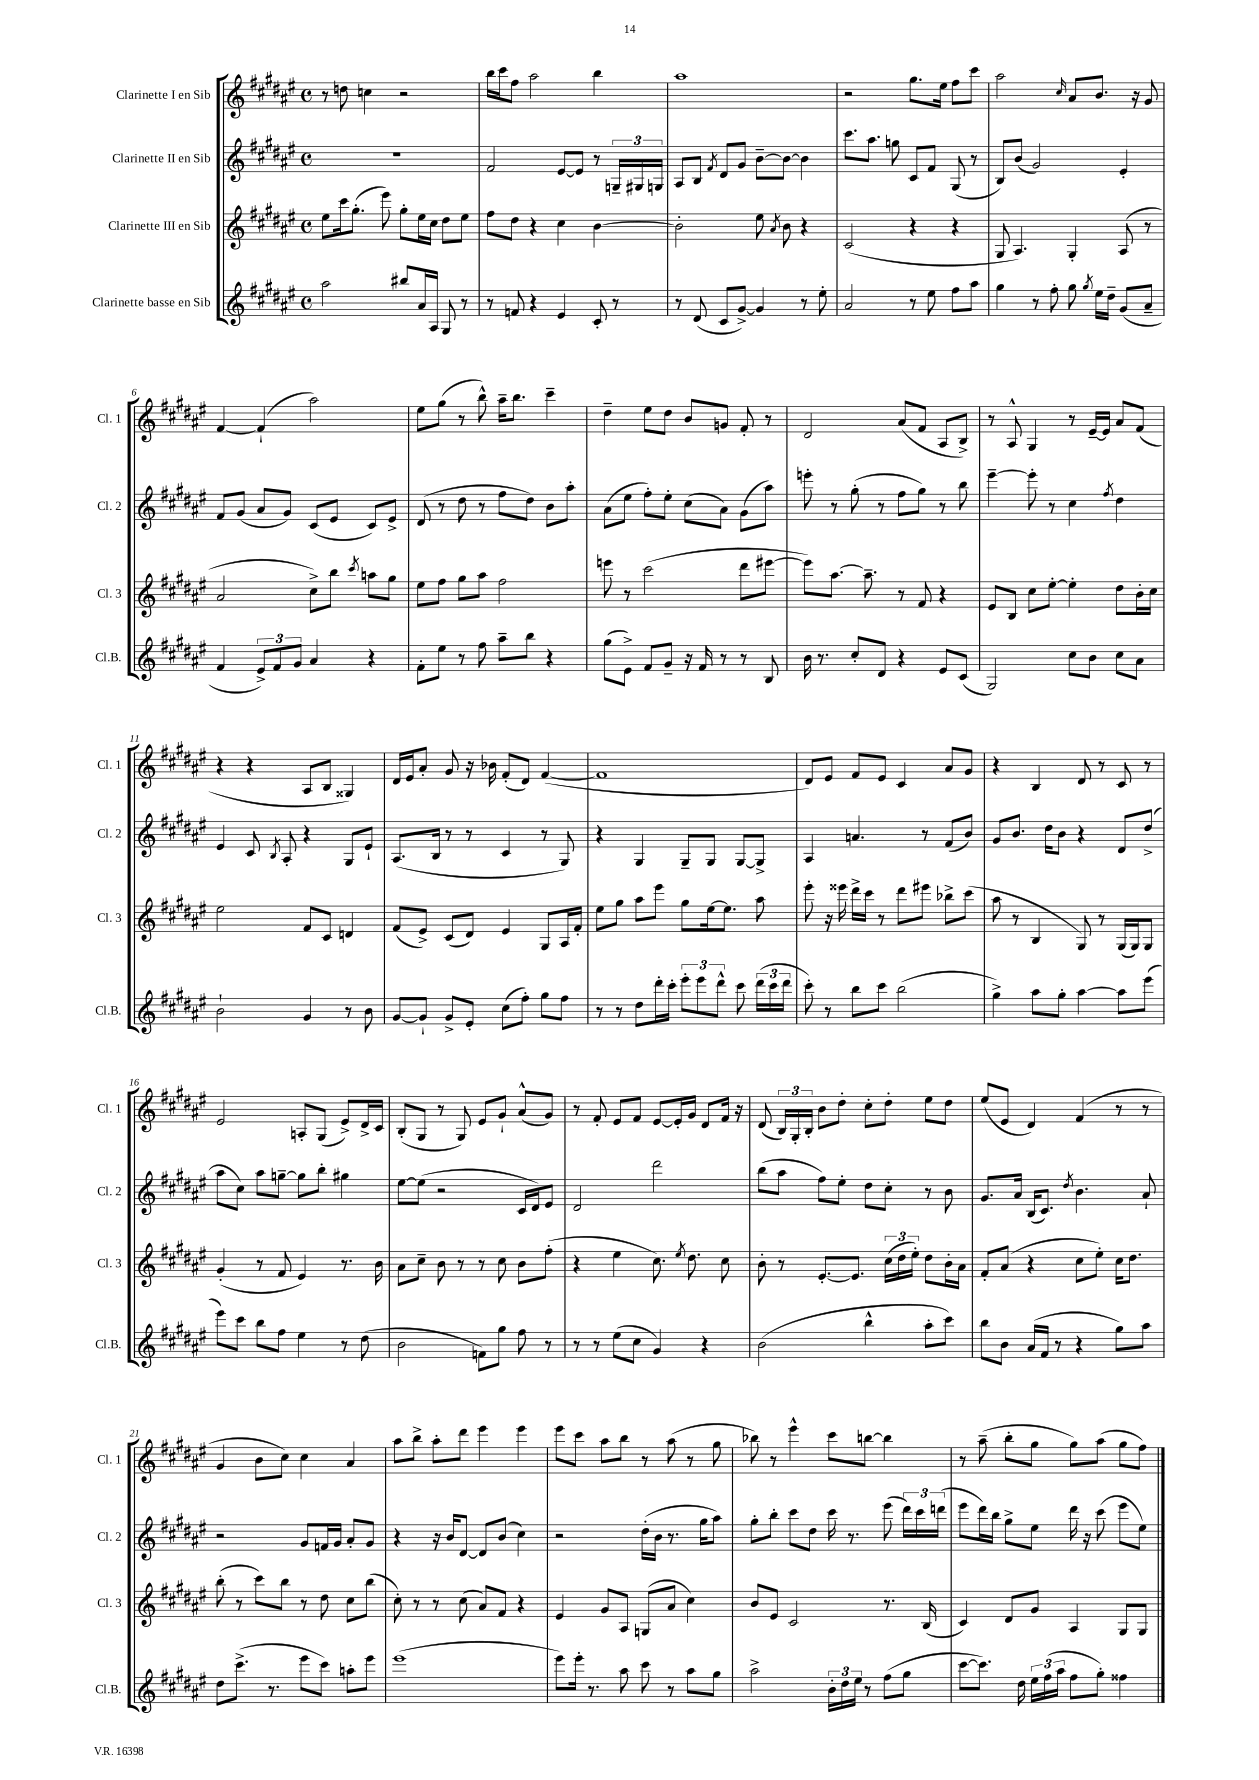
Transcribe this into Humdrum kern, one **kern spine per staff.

**kern	**kern	**kern	**kern
*staff4	*staff3	*staff2	*staff1
*clefG2	*clefG2	*clefG2	*clefG2
*k[f#c#g#d#a#e#]	*k[f#c#g#d#a#e#]	*k[f#c#g#d#a#e#]	*k[f#c#g#d#a#e#]
*M4/4	*M4/4	*M4/4	*M4/4
*met(c)	*met(c)	*met(c)	*met(c)
2aa#	8ee#	1r	8r
.	16ccc#	.	8dd
.	(8.gg#'	.	.
.	.	.	4cc
.	8eee#)	.	.
8bb#	8gg#'	.	2r
16a#	16ee#	.	.
16A#	16cc#	.	.
8G#	8dd#	.	.
8r	8ee#	.	.
=	=	=	=
8r	8ff#	2f#	16bb
.	.	.	16ccc#
8f	8dd#	.	8ff#
4r	4r	.	2aa#
4e#	4cc#	[8e#	.
.	.	8e#]	.
8c#'	[4b	8r	4bb
8r	.	24G~	.
.	.	24G#	.
.	.	24G	.
=	=	=	=
8r	2b']	8A#	1aa#
(8d#	.	8B	.
.	.	8qf#	.
8c#	.	8d#	.
[8g#^)	.	8g#	.
4g#]	8ee#	[8b~	.
.	8qa#	.	.
.	8b	8b_	.
8r	4r	4b]	.
8ee#'	.	.	.
=	=	=	=
2a#	(2c#	8.ccc#	2r
.	.	8.aa#	.
.	.	8gg	.
8r	4r	8c#	8.gg#
8ee#	.	8f#	.
.	.	.	16ee#
8ff#	4r	(8G#	8ff#
8aa#	.	8r	8ccc#
=	=	=	=
4gg#	8G#	8B)	2aa#
.	4.A#)	(8b	.
8r	.	2g#)	.
8ff#'	.	.	.
.	.	.	16qqcc#
8gg#	4G#'	.	8a#
8qgg#	.	.	.
16ee#	.	.	8.b
16dd#~	.	.	.
(8g#	(8A#	4e#'	.
.	.	.	16r
8a#~	8r	.	8g#
=	=	=	=
4f#	2a#	8f#	[4f#
.	.	(8g#	.
12e#^)	.	8a#	(4f#`]
12f#	.	.	.
.	.	8g#)	.
12g#	.	.	.
4a#	8cc#^)	(8c#	2aa#)
.	8bb	8e#	.
.	8qccc#	.	.
4r	8aa	8c#)	.
.	8gg#	8e#^	.
=	=	=	=
8f#'	8ee#	(8d#	8ee#
8ee#	8ff#	8r	(8gg#
8r	8gg#	8dd#	8r
8ff#	8aa#	8r	8bb^^)
8aa#~	2ff#	8ff#	16aa#~
.	.	.	8.bb
8bb	.	8dd#)	.
4r	.	8b	4ccc#~
.	.	8aa#'	.
=	=	=	=
(8gg#	8eee	(8a#	4dd#~
8e#^)	8r	8ee#	.
8f#	(2ccc#	8ff#')	8ee#
8g#~	.	8ee#'	8dd#
16r	.	(8cc#	8b
16f#	.	.	.
8r	.	8a#)	8g
8r	8ddd#	(8g#	8f#'
8B	[8eee#	8aa#)	8r
=	=	=	=
16b	8eee#])	8eee'	2d#
8.r	.	.	.
.	[8.aa#	8r	.
8cc#'	.	(8gg#'	.
.	8.aa#~]	.	.
8d#	.	8r	.
4r	8r	8ff#	(8a#
.	8f#	8gg#)	8f#
8e#	4r	8r	8A#
(8c#	.	8bb	8B^)
=	=	=	=
2G#)	8e#	[4eee#~	8r
.	8B	.	8A#^^
.	8cc#	8eee#']	4G#
.	[8ee#'	8r	.
8cc#	4ee#']	4cc#	8r
8b	.	.	[16e#~
.	.	.	16e#]
.	.	8qff#	.
8cc#	8dd#	4dd#	8a#
8a#	16b'	.	(8f#
.	16cc#	.	.
=	=	=	=
2b`	2ee#	4e#	4r
.	.	8c#	4r
.	.	8qB	.
.	.	8A#'	.
4g#	8f#	4r	8A#
.	8c#	.	8B
8r	4d	8G#	4G##)
8b	.	8e#`	.
=	=	=	=
[8g#	(8f#	(8.A#	16d#
.	.	.	16e#
8g#`]	8e#^)	.	8a#'
.	.	16B	.
8g#^	(8c#	8r	8g#
8e#'	8d#)	8r	16r
.	.	.	16b-
(8cc#	4e#	4c#	(8f#'
8ff#')	.	.	8d#)
8gg#	8G#	8r	([4f#
8ff#	16A#	8G#)	.
.	16f#'	.	.
=	=	=	=
8r	8ee#	4r	1f#]
8r	8gg#	.	.
8dd#	8aa#	4G#	.
16ddd#'	8eee#	.	.
16ccc#'	.	.	.
12eee#'	8gg#	8G#~	.
12eee#	.	.	.
.	[16ee#	8G#	.
12ddd#^^	.	.	.
.	8.ee#]	.	.
8ccc#	.	[8G#	.
(24ddd#	8aa#	8G#^]	.
24ccc#	.	.	.
24ddd#	.	.	.
=	=	=	=
8ccc#')	8eee#'	4A#	8d#)
8r	16r	.	8e#
.	16eee##	.	.
8bb	16ddd#^	4.a	8f#
.	16ccc#	.	.
8ccc#	8r	.	8e#
(2bb	8ddd#	.	4c#
.	8eee#	8r	.
.	8bb-^	(8f#	8a#
.	(8ccc#	8b)	8g#
=	=	=	=
4gg#^)	8aa#	8g#	4r
.	8r	8.b	.
8aa#	4B	.	4B
.	.	16dd#	.
8gg#'	.	8b	.
[4aa#	8G#)	4r	8d#
.	8r	.	8r
8aa#]	(16G#	8d#	8c#
.	16G#)	.	.
(8eee#	8G#	(8dd#^	8r
=	=	=	=
8eee#)	(4g#'	8aa#	2e#
8ccc#	.	8cc#)	.
8bb	8r	8aa#	.
8ff#	8f#	[8gg~	.
4ee#	4e#)	8gg]	8A'
.	.	8bb'	(8G#
8r	8.r	4gg#	8e#^)
(8dd#	.	.	16d#^
.	16b	.	16c#
=	=	=	=
2b	8a#	[8ee#	(8B'
.	8cc#~	(8ee#]	8G#
.	8b	2r	8r
.	8r	.	8G#)
8f)	8r	.	8e#
8gg#	8cc#	.	8g#`
8ff#	8b	16c#	(8a#^^
.	.	16d#)	.
8r	(8ff#'	8e#	8g#)
=	=	=	=
8r	4r	2d#	8r
8r	.	.	8f#'
(8ee#	4ee#	.	8e#
8cc#	.	.	8f#
4g#)	8.cc#)	2ddd#	[8e#
.	.	.	16e#']
.	8qee#	.	.
.	8.dd#	.	16g#
4r	.	.	8d#
.	8cc#	.	16f#
.	.	.	16r
=	=	=	=
(2b	8b'	(8bb	(8d#
.	8r	8aa#	24B)
.	.	.	24G#'
.	.	.	24B'
.	[8.e#'	8ff#)	8b
.	.	8ee#'	8dd#'
.	8.e#]	.	.
4bb^^	.	8dd#	8cc#'
.	(24cc#	8cc#'	8dd#'
.	24dd#	.	.
.	24ee#')	.	.
8aa#'	8dd#	8r	8ee#
8ccc#)	16b'	8b	8dd#
.	16a#	.	.
=	=	=	=
8bb	8f#'	8.g#	(8ee#
8b	(8a#	.	8e#
.	.	16a#	.
(16a#	4r	(16B	4d#)
16f#	.	8.c#)	.
8r	.	.	.
.	.	8qdd#	.
4r	8cc#	4.b	(4f#
.	8ee#')	.	.
8gg#)	16cc#	.	8r
.	8.dd#	.	.
8aa#	.	8a#`	8r
=	=	=	=
8dd#	(8bb'	2r	4g#
(8.ccc#^	8r	.	.
.	8ccc#)	.	8b
8.r	.	.	.
.	8bb	.	8cc#)
8eee#	8r	8g#	4cc#
8ccc#)	8dd#	16f	.
.	.	16g#	.
8aa'	8cc#	8a#'	4a#
8eee#	(8bb	8g#	.
=	=	=	=
(1eee#	8cc#')	4r	8aa#
.	8r	.	8bb^
.	8r	16r	8aa#'
.	.	16b	.
.	(8cc#	[8d#	8ddd#
.	8a#)	8d#]	4eee#
.	8f#	(8b	.
.	4r	4cc#)	4eee#
=	=	=	=
8eee#)	4e#	2r	8eee#
16eee#'	.	.	8ccc#
8.r	.	.	.
.	8g#	.	8aa#
8aa#	8A#	.	8bb
8ccc#	(8G	(16dd#'	8r
.	.	16b	.
8r	8a#	8.r	(8aa#
8aa#	4cc#)	.	8r
.	.	16gg#	.
8gg#	.	8aa#)	8gg#
=	=	=	=
2aa#^	8b	8gg#'	8bb-)
.	8e#	8bb'	8r
.	2c#	8ccc#	4eee#^^
.	.	8dd#	.
24b'	.	16ccc#	8ccc#
24dd#	.	.	.
.	.	8.r	.
24ee#	.	.	.
8r	.	.	[8bb
(8ff#	8.r	(8eee#	4bb]
8gg#	.	24ddd#)	.
.	.	24ccc#	.
.	(16B	.	.
.	.	(24ddd	.
=	=	=	=
[8ccc#	4c#)	8eee#	8r
8.ccc#])	.	16ddd#)	(8aa#~
.	.	16bb	.
.	8d#	8gg#^	8bb'
16dd#	.	.	.
24ee#	8g#	8ee#	8gg#
(24ff#	.	.	.
24aa#	.	.	.
8ff#	4A#	16ddd#	8gg#)
.	.	16r	.
8gg#')	.	(8ccc#	(8aa#
4ff##	8G#	8eee#	8gg#
.	8G#	8ee#)	8ff#)
==	==	==	==
*-	*-	*-	*-
